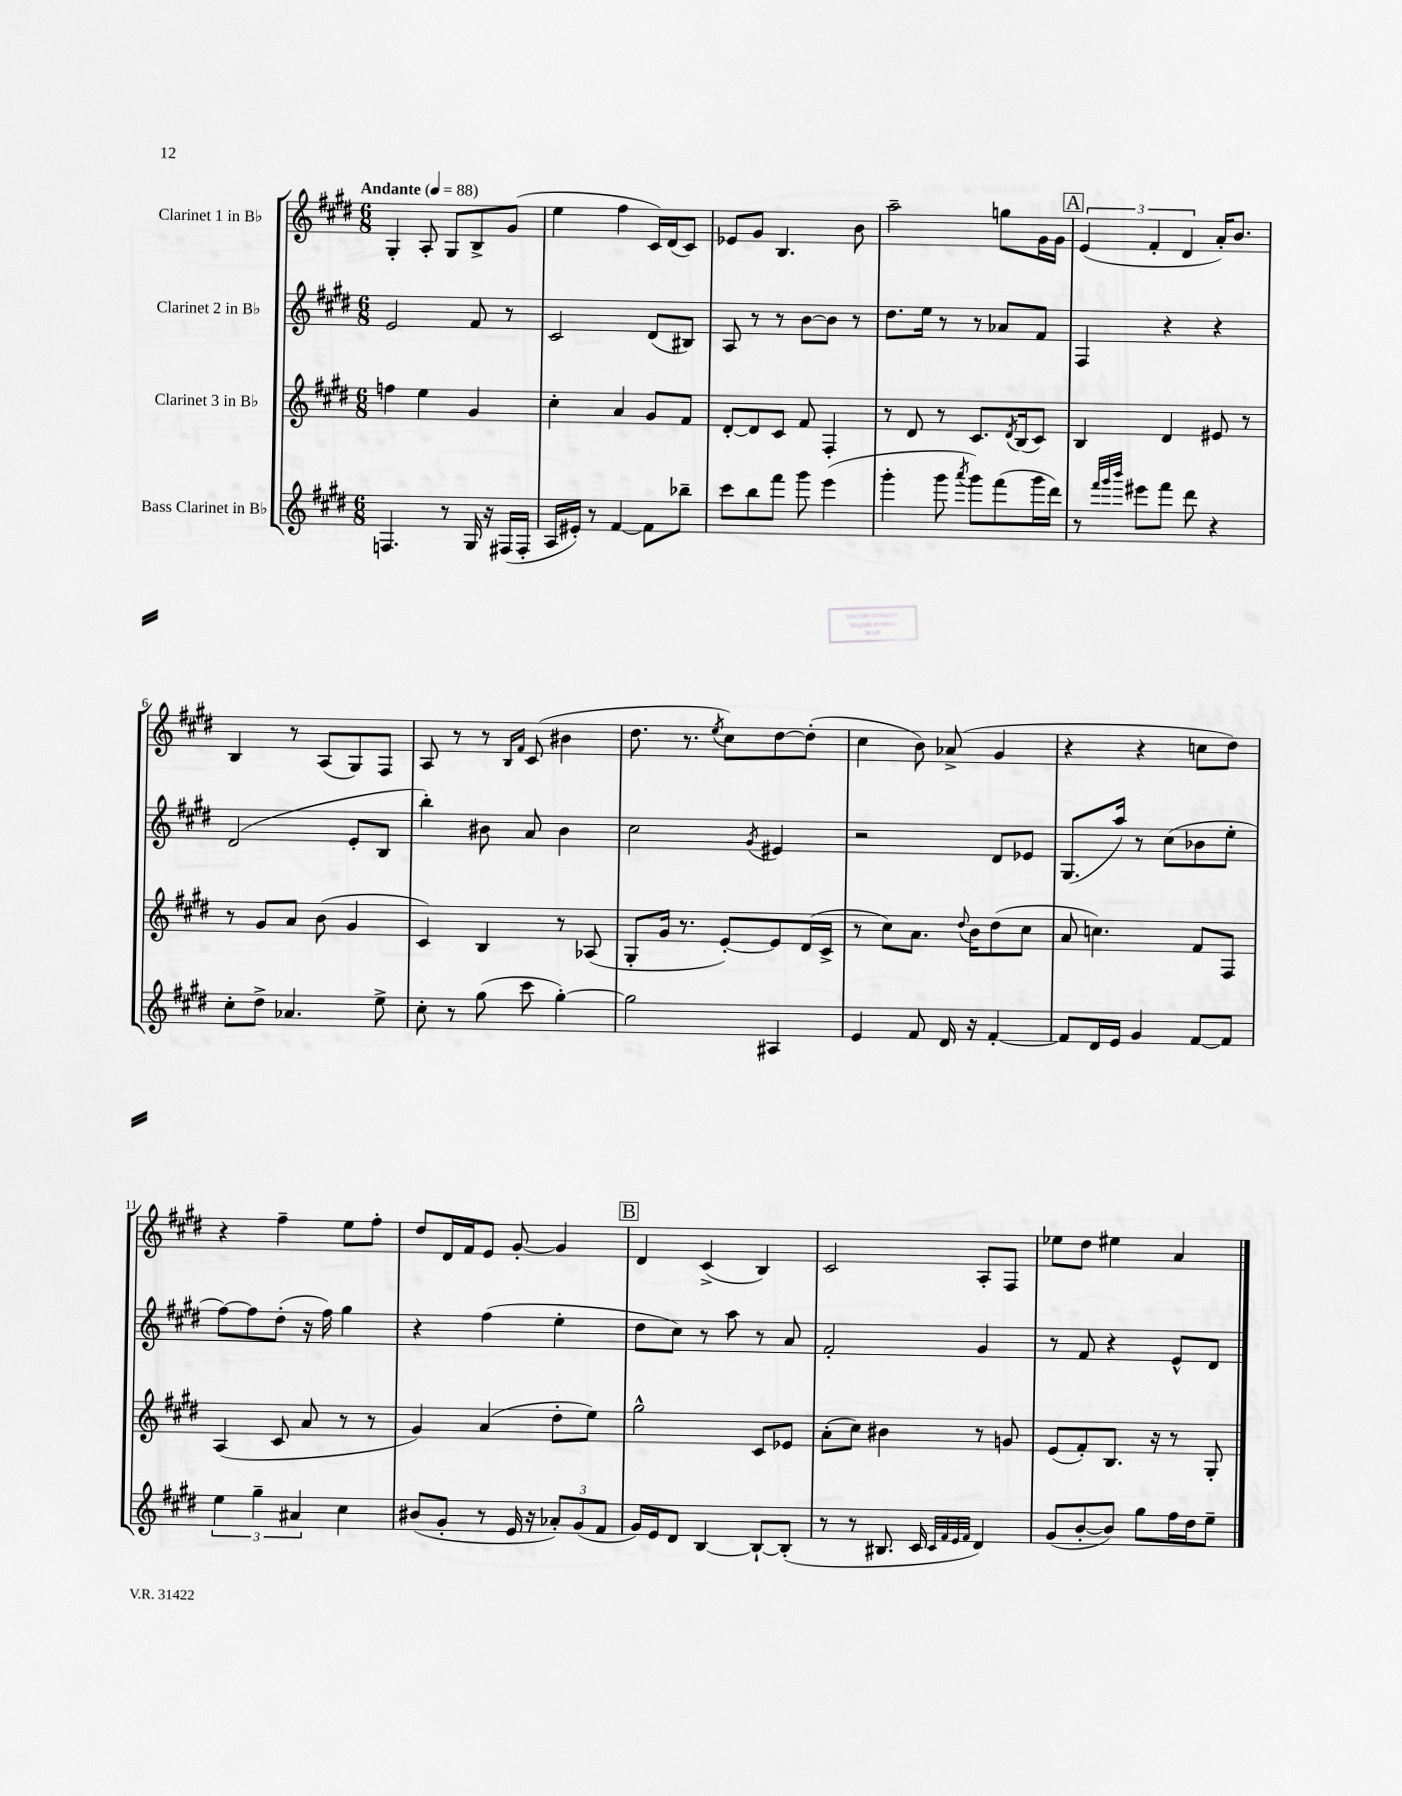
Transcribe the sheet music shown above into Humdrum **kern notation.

**kern	**kern	**kern	**kern
*staff4	*staff3	*staff2	*staff1
*clefG2	*clefG2	*clefG2	*clefG2
*k[f#c#g#d#]	*k[f#c#g#d#]	*k[f#c#g#d#]	*k[f#c#g#d#]
*M6/8	*M6/8	*M6/8	*M6/8
*MM88	*MM88	*MM88	*MM88
4.F	4ff	2e	4G#'
.	4ee	.	8A'
8r	.	.	8G#
16G#	4g#	8f#	8B^
16r	.	.	.
(16F#	.	8r	(8g#
16F#'	.	.	.
=	=	=	=
16A	4cc#'	2c#	4ee
16e#')	.	.	.
8r	.	.	.
[4f#	4a	.	4ff#
8f#]	8g#	(8d#	16c#)
.	.	.	(16d#
8bb-~	8f#	8B#)	8c#)
=	=	=	=
8ccc#	[8d#'	8A	8e-
8bb	8d#]	8r	8g#
8fff#	8c#	8r	4.B
8ggg#	8f#	[8b	.
(4eee	4F#'	8b]	.
.	.	8r	8b
=	=	=	=
4ggg#'	8r	8.dd#	2aa~
.	8d#	.	.
.	.	16ee	.
8ggg#	8r	8r	.
8qaaa	.	.	.
8ggg#)	8.c#	8r	.
(8fff#	.	8a-	8gg
.	8qd#	.	.
.	(16B	.	.
16ggg#	8c#)	8f#	16g#
16ddd#)	.	.	16g#
=	=	=	=
8r	4B	4F#	(6e
32qqfff#	.	.	.
32qqggg#	.	.	.
32qqbbb	.	.	.
8eee#	.	.	.
.	.	.	6f#'
8fff#	4d#	4r	.
.	.	.	6d#
8ddd#	.	.	.
4r	8e#	4r	16a')
.	.	.	8.b
.	8r	.	.
=	=	=	=
8cc#'	8r	(2d#	4B
8dd#^	8g#	.	.
4.a-	8a	.	8r
.	(8b	.	(8A
.	4g#	8e'	8G#)
8ee^	.	8B	8F#
=	=	=	=
8cc#'	4c#)	4bb')	8A
8r	.	.	8r
(8gg#	4B	8b#	8r
.	.	.	16qqB
.	.	.	16qqf#
8ccc#	.	8a	(8c#
[4gg#')	8r	4b#	4b#
.	(8A-	.	.
=	=	=	=
2gg#]	8G#'	2cc#	8.dd#
.	16g#	.	.
.	8.r	.	8.r
.	.	.	8qee
.	[8e')	.	8cc#)
.	.	8qg#	.
4A#	8e]	4e#	[8dd#
.	(16d#	.	(8dd#']
.	16c#^	.	.
=	=	=	=
4e	8r	2r	4cc#
.	8cc#)	.	.
8f#	8.a	.	8b)
16d#	.	.	(8a-^
.	8qqdd#	.	.
16r	16b	.	.
[4f#'	(8dd#	8d#	4g#
.	8cc#	8e-	.
=	=	=	=
8f#]	8a	(8.G#	4r
16d#	4.cc)	.	.
16e	.	16aa)	.
4g#	.	8r	4r
.	.	(8cc#	.
[8f#	8f#	8b-	8cc
8f#]	8F#	8ee'	8dd#)
=	=	=	=
6ee	(4A	[8ff#)	4r
.	.	8ff#]	.
6gg#~	.	.	.
.	8c#	(8dd#'	4ff#~
6a#	.	.	.
.	8a	16r	.
.	.	16ff#)	.
4cc#	8r	4gg#	8ee
.	8r	.	8ff#'
=	=	=	=
(8b#	4g#)	4r	8dd#
8g#'	.	.	16d#
.	.	.	16f#
8r	(4a	(4ff#	8e
16e	.	.	[8g#'
16r	.	.	.
12a-')	8dd#'	4ee'	4g#]
(12g#	.	.	.
.	8ee)	.	.
12f#	.	.	.
=	=	=	=
16g#)	2gg#^^	8dd#	4d#
16e	.	.	.
8d#	.	8cc#)	.
[4B	.	8r	(4c#^
.	.	8aa	.
8B`_	8c#	8r	4B)
(8B']	8e-	8a	.
=	=	=	=
8r	(8a'	2f#'	2c#
8r	8cc#)	.	.
8.B#	4b#	.	.
16c#	.	.	.
32qqc#	.	.	.
32qqf#	.	.	.
32qqe	.	.	.
32qqf#	.	.	.
4d#)	8r	4g#	8A'
.	8g	.	8F#
=	=	=	=
(8g#	(8e	8r	8ee-
[8b'	8f#')	8f#	8dd#
8b])	8.B	4r	4ee#
8gg#	.	.	.
.	16r	.	.
16ff#	8r	8e^^	4a
16dd#	.	.	.
8ee~	8G#'	8d#	.
==	==	==	==
*-	*-	*-	*-
